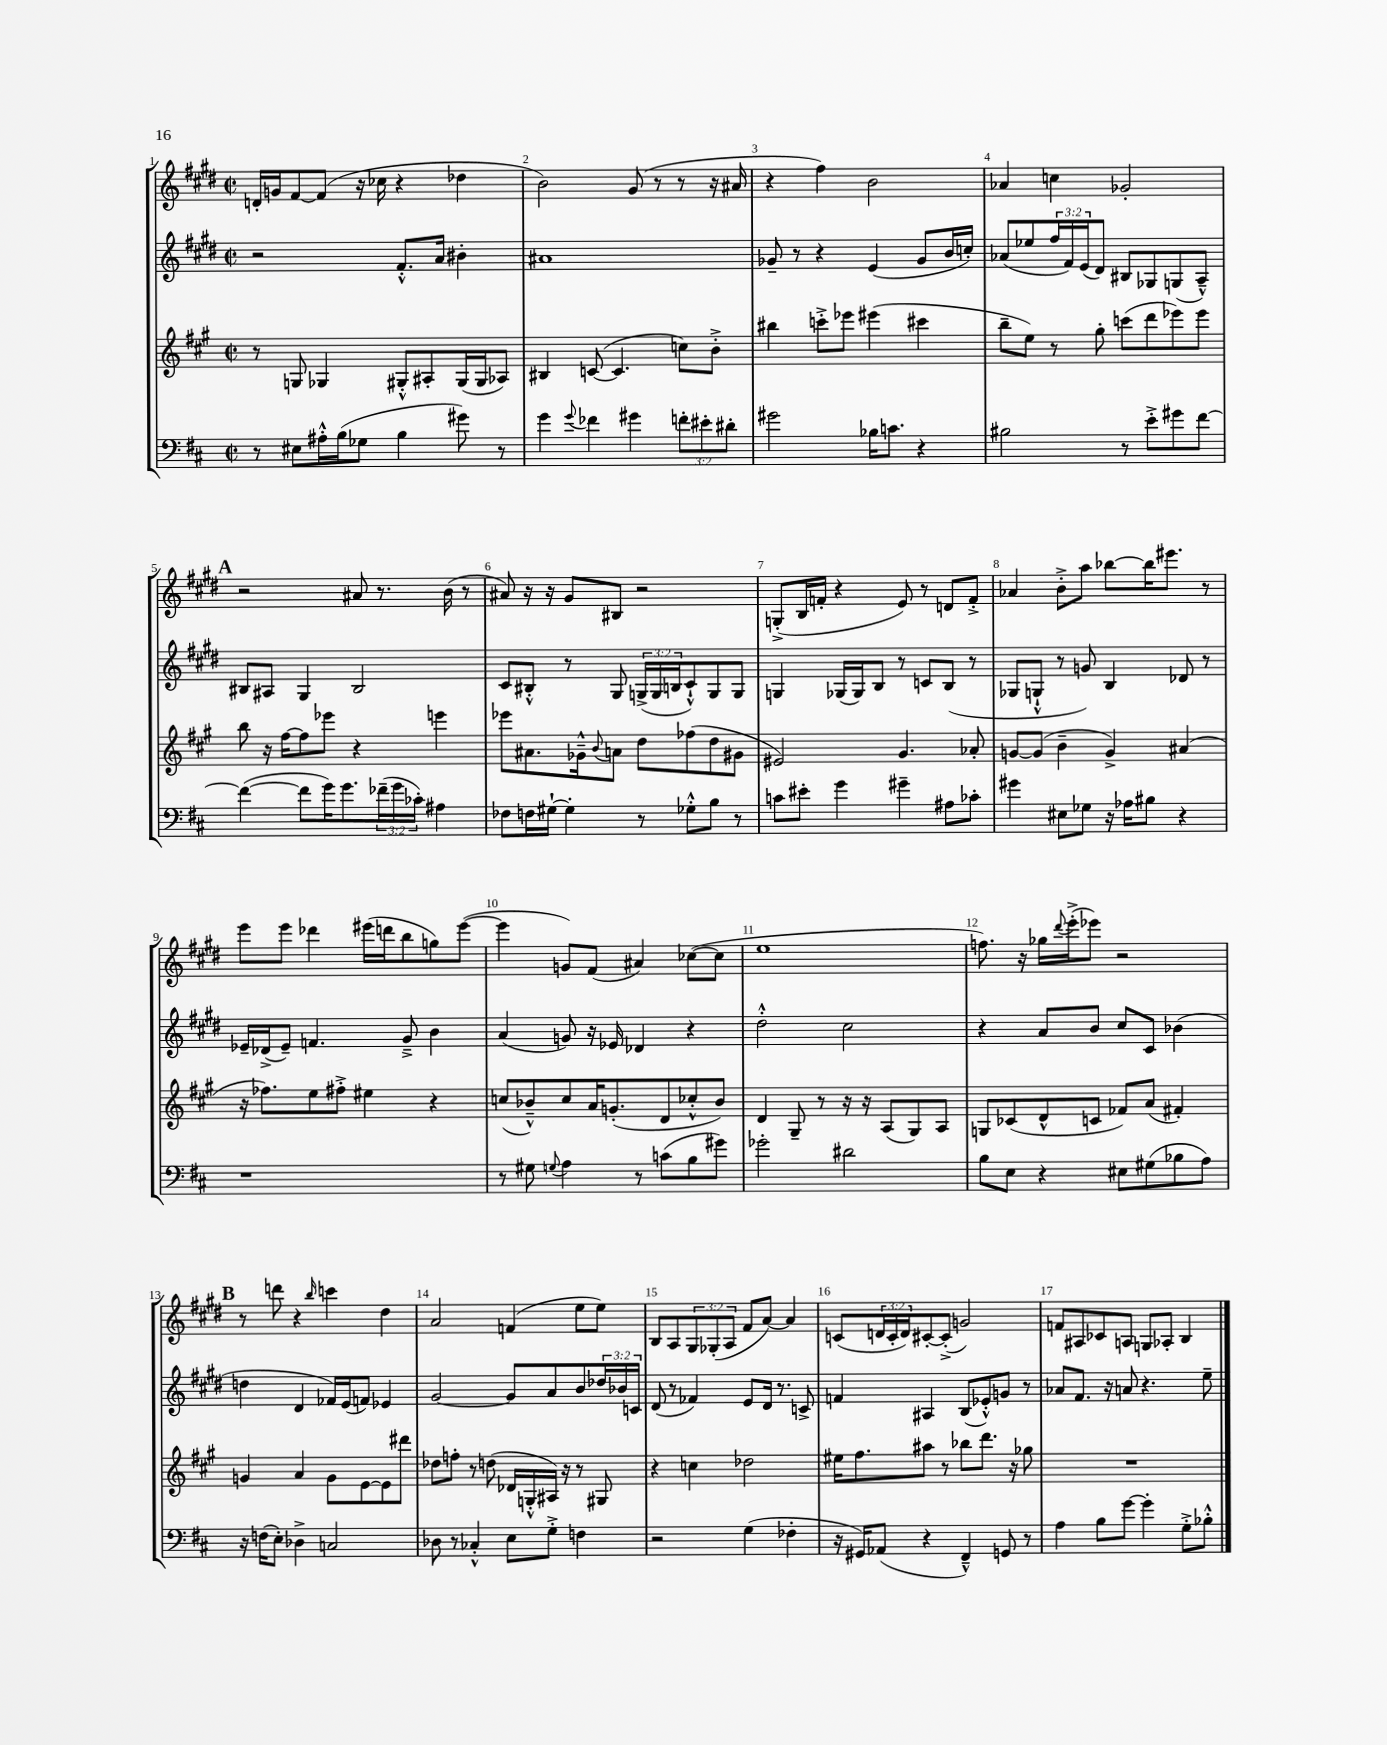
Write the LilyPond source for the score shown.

<<
\new StaffGroup <<
\new Staff = "s0" {
    \clef treble \key e \major \defaultTimeSignature \time 2/2 \override Staff.TupletNumber.text = #tuplet-number::calc-fraction-text
    d'16-. g'16 fis'8~ fis'8( r16 ces''16 r4 des''4 |
    b'2) gis'8( r8 r8 r16 ais'16 |
    r4 fis''4) b'2 |
    aes'4 c''4 ges'2-. |
    \mark \markup { \bold "A" } r2 ais'8 r8. b'16( r8 |
    ais'8) r16 r16 gis'8 bis8 r2 |
    g8-.->( b16 f'16-. r4 e'8) r8 d'8 f'8-.-> |
    aes'4 b'8-.-> a''8 bes''8~ bes''16 eis'''8. r8 |
    e'''8 e'''8 des'''4 eis'''16( d'''16 b''8 g''8) eis'''8~( |
    eis'''4 g'8) fis'8( ais'4) ces''8~( ces''8 |
    e''1 |
    f''8.) r16 ges''16 \appoggiatura { dis'''8 } e'''16-.->( ees'''8) r2 |
    \mark \markup { \bold "B" } r8 d'''8 r4 \grace { b''16 } c'''4 dis''4 |
    a'2 f'4( e''8 e''8) |
    b8 a8 \tuplet 3/2 { gis8 ges8-.( a8 } fis'8 a'8~) a'4 |
    c'8( \tuplet 3/2 { d'16 c'16-. d'16) } cis'8~-. cis'8-.->( g'2) |
    f'8 ais8 ces'8 a8 g8 aes8-. b4 \bar "|." |
}
\new Staff = "s1" {
    \clef treble \key e \major \defaultTimeSignature \time 2/2 \override Staff.TupletNumber.text = #tuplet-number::calc-fraction-text
    r2 fis'8.-.-^ a'16 bis'4-. |
    ais'1 |
    ges'8-- r8 r4 e'4( ges'8 b'16 c''16-.) |
    aes'8( ees''8 \tuplet 3/2 { fis''16 fis'16) e'16( } dis'8) bis8 ges8 g8( a8---^) |
    \mark \markup { \bold "A" } bis8 ais8 gis4 bis2 |
    cis'8 bis8-.-^ r8 gis8 \tuplet 3/2 { g16->( g16 b16 } cis'8-!-^) g8 g8 |
    g4 ges16( ges16) b8 r8 c'8 b8( r8 |
    ges8 g8-!-^ r8 g'8) b4 des'8 r8 |
    ees'16-- des'16->( ees'8--) f'4. gis'8---> b'4 |
    a'4( g'8) r16 ees'16 des'4 r4 |
    dis''2-.-^ cis''2 |
    r4 a'8 b'8 cis''8 cis'8 bes'4( |
    \mark \markup { \bold "B" } d''4 dis'4 fes'16) e'16( f'8) ees'4 |
    gis'2~ gis'8 a'8 b'8 \tuplet 3/2 { des''16 bes'16 c'16 } |
    dis'8( r8 fes'4) e'8 dis'16 r8. c'8-> |
    f'4 ais4 b8( ees'8-.-^) g'8 r8 |
    aes'8 fis'8. r16 a'8 r4. e''8-- \bar "|." |
}
\new Staff = "s2" {
    \clef treble \key a \major \defaultTimeSignature \time 2/2
    r8 g8 ges4 gis8-.-^ ais8-. gis16( gis16 aes8) |
    bis4 c'8~( c'4. c''8) b'8-.-> |
    bis''4 c'''8-.-> ees'''8 eis'''4( cis'''4 |
    b''8-- e''8) r8 gis''8-. c'''8( d'''8 ees'''8) ees'''8 |
    \mark \markup { \bold "A" } b''8 r16 fis''16~ fis''8 ees'''8 r4 e'''4 |
    ees'''8 ais'8. ges'16---^ \appoggiatura { b'8 } a'8 d''8 fes''8( d''8 gis'8 |
    eis'2) gis'4. aes'8-. |
    g'8~ g'8( b'4-- g'4->) ais'4( |
    r16 fes''8.) e''8 fis''8-.-> eis''4 r4 |
    c''8( bes'8---^) c''8 a'16 g'8.-.( d'8 ces''8-.-^ bes'8) |
    d'4 gis8-- r8 r16 r16 a8( gis8) a8 |
    g8 ces'8( d'8-^ c'8 fes'8) a'8( fis'4-.) |
    \mark \markup { \bold "B" } g'4 a'4 g'8 e'8~ e'8 dis'''8 |
    des''8 f''8-. r8 d''8( des'16 g16-.-^ ais16) r16 r8 gis8 |
    r4 c''4 des''2 |
    eis''16 fis''8. ais''8 r8 bes''8 d'''8. r16 ges''8 |
    R1 \bar "|." |
}
\new Staff = "s3" {
    \clef bass \key d \major \defaultTimeSignature \time 2/2 \override Staff.TupletNumber.text = #tuplet-number::calc-fraction-text
    r8 eis8 ais16-.-^ b16( ges8 b4 gis'8) r8 |
    g'4 \appoggiatura { g'8 } fes'4 gis'4 \tuplet 3/2 { f'8-. eis'8-. dis'8-. } |
    gis'2 bes16 c'8. r4 |
    bis2 r8 e'8-.-> gis'8 fis'8~ |
    \mark \markup { \bold "A" } fis'4~( fis'8 g'16) g'8. \tuplet 3/2 { fes'16--( g'16 ces'16-.) } ais4 |
    fes8 f16 gis16~-! gis4-. r8 ges8-.-^ b8 r8 |
    c'8 eis'8-. g'4 gis'4-- ais8 ces'8-. |
    gis'4 eis8 ges8 r16 aes16 bis8 r4 |
    r1 |
    r8 gis8 \appoggiatura { g8 } a4 r8 c'8( b8 gis'8) |
    ges'2-. dis'2 |
    b8 e8 r4 eis8 gis8( bes8 a8) |
    \mark \markup { \bold "B" } r16 f16( e8-.) des4-> c2 |
    des8 r8 ces4-.-^ e8 g8-.-> f4 |
    r2 g4( fes4-. |
    r16 gis,16) aes,8( r4 fis,4---^) g,8 r8 |
    a4 b8 g'8~ g'4-. g8-.-> bes8-.-^ \bar "|." |
}
>>
>>
\layout { \context { \Score \override BarNumber.break-visibility = ##(#f #t #t) barNumberVisibility = #all-bar-numbers-visible } }
